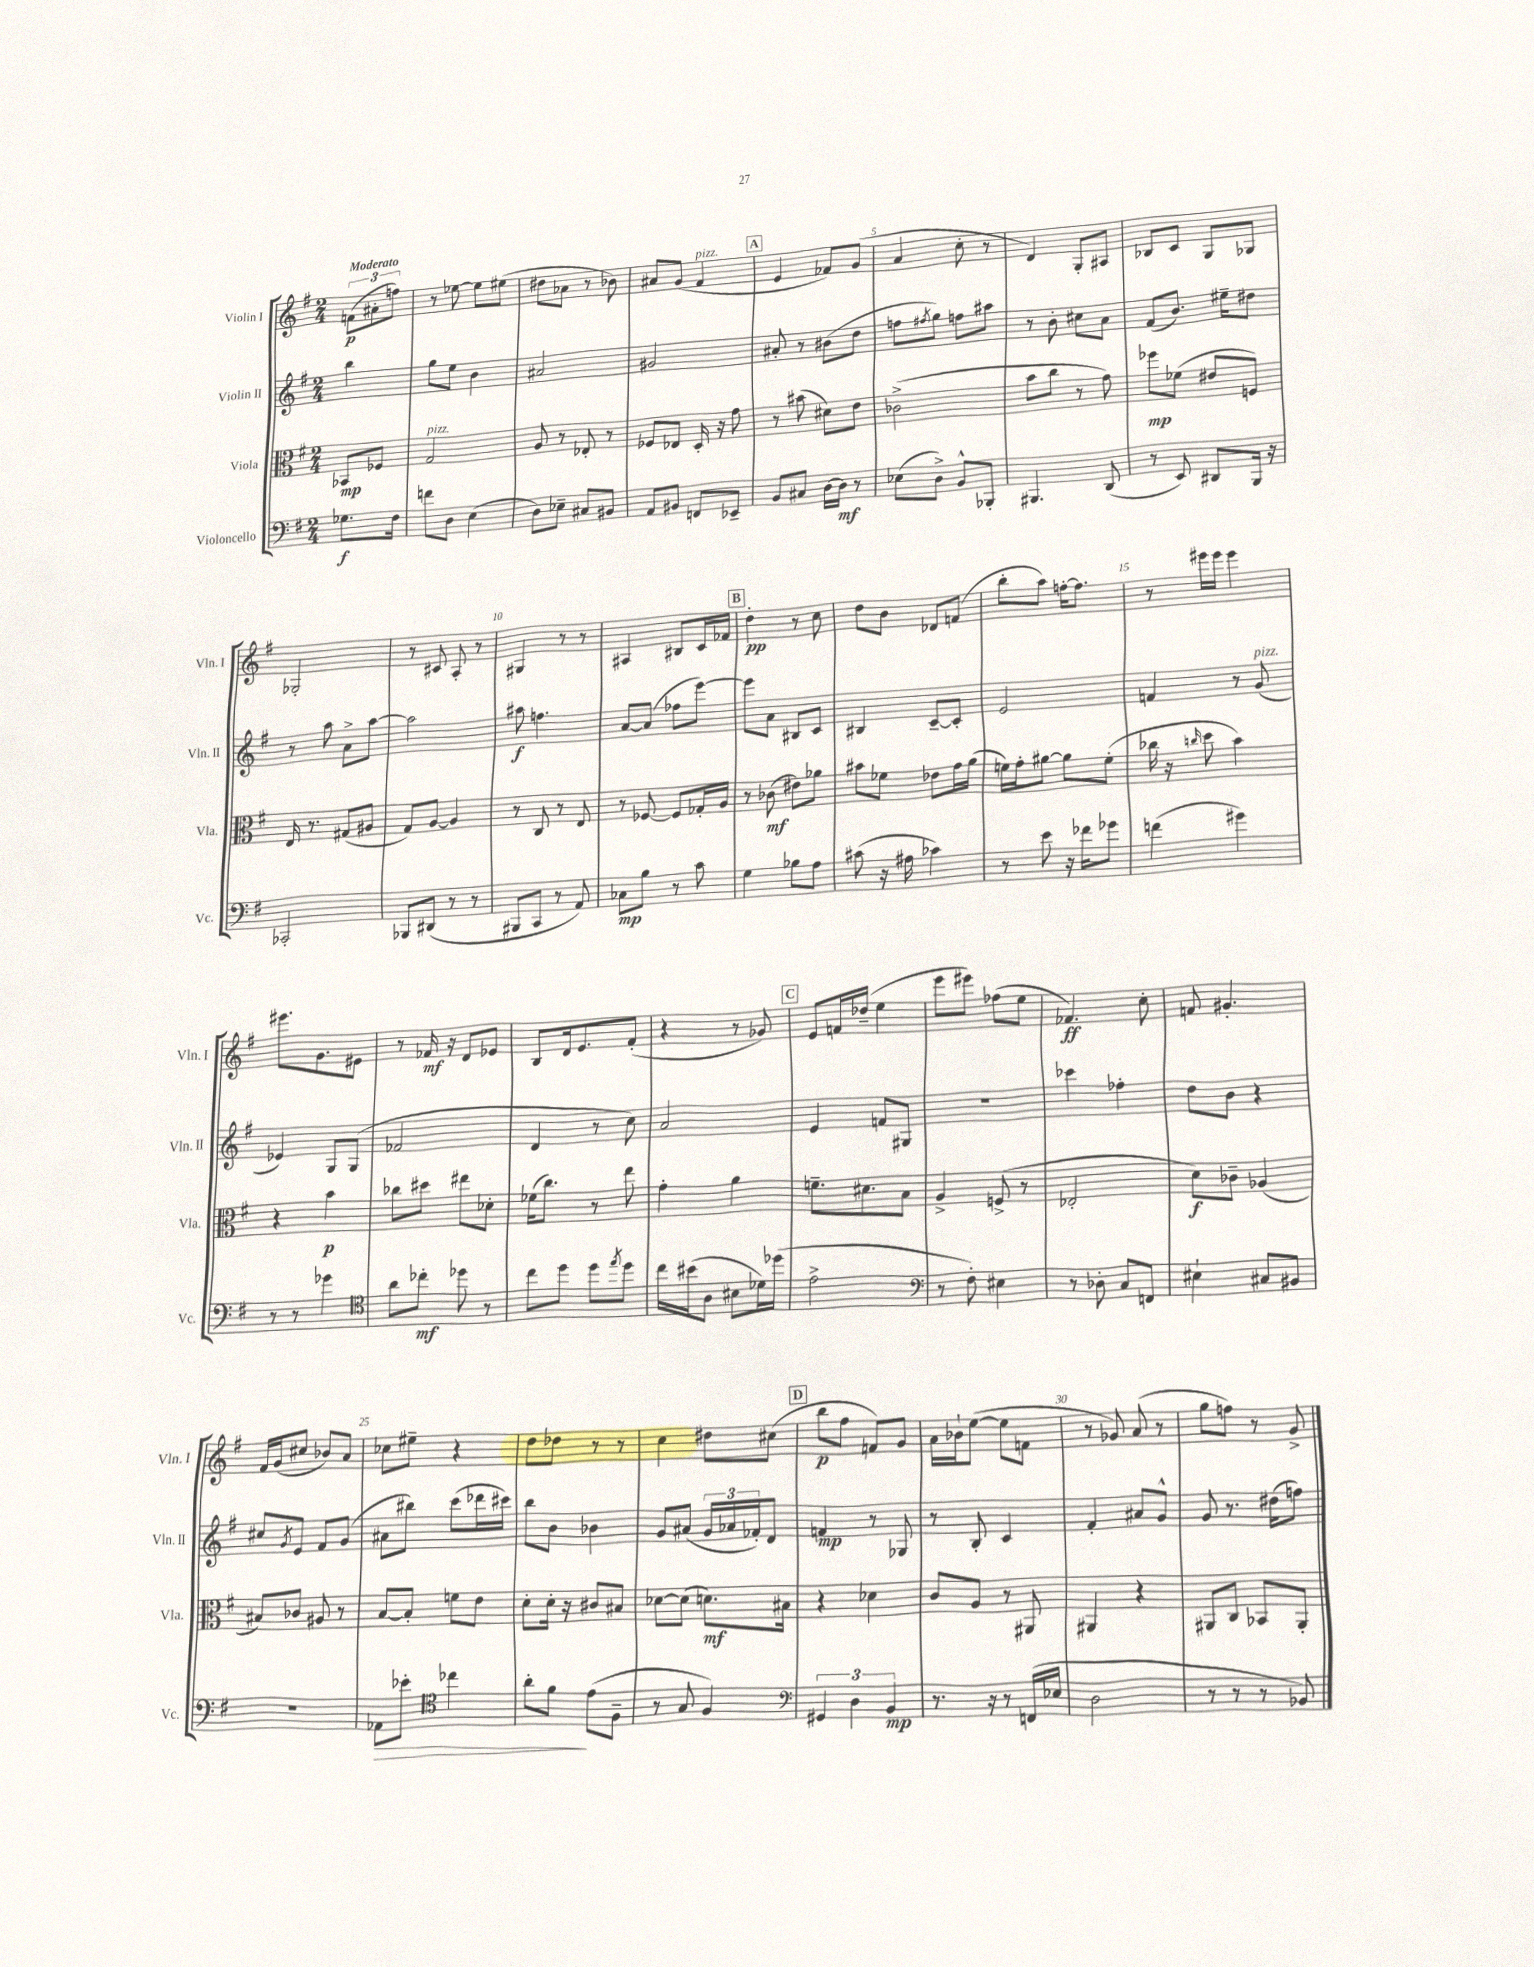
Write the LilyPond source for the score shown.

<<
\new StaffGroup <<
\new Staff = "s0" \with { instrumentName = "Violin I" shortInstrumentName = "Vln. I" } {
    \clef treble \key g \major \numericTimeSignature \time 2/4 \partial 4 \tempo "Moderato"
    \tuplet 3/2 { f'8\p( ais'8-. f''8) } |
    r8 ees''8~ ees''8 eis''8( |
    dis''8 aes'8 r8 bes'8) |
    ais'8 g'8( fis'4^\markup { \italic "pizz." } |
    \mark \markup { \box "A" } e'4 fes'8) g'8( |
    a'4 c''8-. r8 |
    d'4) g8-. ais8 |
    bes8 c'8 g8 ges8 |
    ges2-. |
    r8 cis'8 a8-. r8 |
    gis4 r8 r8 |
    ais4 bis8 c'16 fes'16 |
    \mark \markup { \box "B" } d''4-.\pp r8 c''8 |
    d''8 b'8 des'8 f'8( |
    b''8-. a''8) f''16~-. f''8. |
    r8 eis'''16 eis'''16 eis'''4 |
    eis'''8. g'8. eis'8 |
    r8 fes'16\mf r16 d'8 ees'8 |
    b8 d'16 e'8. fis'8-.( |
    r4 r8 ges'8) |
    \mark \markup { \box "C" } e'8 f'16 des''16--( e''4 |
    e'''8 eis'''8) fes''8( e''8 |
    fes'4.\ff) c''8-. |
    f'8 gis'4.-. |
    fis'16 g'16( cis''8 bes'8) a'8 |
    ces''8 eis''8-- r4 |
    d''8 des''8 r8 r8 |
    c''4 dis''8 cis''8( |
    \mark \markup { \box "D" } b''8\p fis''8 f'8) g'8 |
    a'16 bes'16-! e''8~( e''8 f'8 |
    r8 ges'8) a'8( r8 |
    g''8 f''8) r8 g'8-> \bar "|." |
}
\new Staff = "s1" \with { instrumentName = "Violin II" shortInstrumentName = "Vln. II" } {
    \clef treble \key g \major \numericTimeSignature \time 2/4 \partial 4
    b''4 |
    g''8 e''8 b'4 |
    ais'2 |
    gis'2 |
    \mark \markup { \box "A" } ais'8-. r8 bis'8( d''8 |
    f''8 \acciaccatura { fis''8 } g''8) f''8 ais''8 |
    r8 b'8-. cis''8 a'8 |
    fis'8( b'8.) eis''16-- dis''8 |
    r8 a''8 a'8-> a''8~ |
    a''2 |
    ais''8\f f''4. |
    a'8~ a'8( fes''8 e'''8~) |
    \mark \markup { \box "B" } e'''8 a'8 bis8 c'8 |
    bis4 c'8~-- c'8-. |
    e'2 |
    f'4 r8 g'8^\markup { \italic "pizz." }( |
    ees'4) g8 g8( |
    fes'2 |
    d'4 r8 c''8) |
    a'2 |
    \mark \markup { \box "C" } e'4 f'8 gis8 |
    R2 |
    ces'''4 fes''4-. |
    d''8 b'8 r4 |
    cis''8 \acciaccatura { g'8 } e'8 fis'8 g'8( |
    ais'8 bis''8) c'''8( des'''16 cis'''16) |
    b''8 b'8 bes'4 |
    g'8 ais'8( \tuplet 3/2 { g'16 aes'16 fes'16-.) } d'8 |
    \mark \markup { \box "D" } f'4\mp r8 ges8 |
    r8 b8-. c'4 |
    fis'4-. ais'8 g'8-^ |
    g'8 r8. dis''16( f''8) \bar "|." |
}
\new Staff = "s2" \with { instrumentName = "Viola" shortInstrumentName = "Vla." } {
    \clef alto \key g \major \numericTimeSignature \time 2/4 \partial 4
    bes,8\mp fes8 |
    g2^\markup { \italic "pizz." } |
    a8 r8 ees8-. r8 |
    fes8 ees8 d16-. r16 g'8 |
    \mark \markup { \box "A" } r8 bis'8( dis'8) e'8 |
    ces'2->( |
    b'8 c''8 r8 g'8) |
    fes''8\mp fes'8( eis'8 f8) |
    e16 r8. gis8( ais8 |
    g8) a8~ a4 |
    r8 c8 r8 e8 |
    r8 fes8~ fes8 ges16-. a16 |
    \mark \markup { \box "B" } r8 ces'8\mf( eis'8) aes'8 |
    bis'8 fes'8 ees'8 g'16 a'16( |
    f'16) g'16-. ais'8~ ais'8 f'8-.( |
    ces''16 r16 \grace { c''16 } d''8 b'4) |
    r4 b'4\p |
    ces''8 dis''8 eis''8 des'8-. |
    fes'16( c''8.) r8 e''8 |
    g'4-. a'4 |
    \mark \markup { \box "C" } f'8.-- dis'8. b8 |
    a4-> f8->( r8 |
    ees2-. |
    d'8\f) ces'8-- aes4( |
    bis8) ces'8 ais8 r8 |
    b8~ b8-. f'8 e'8 |
    d'8-. d'16-. r16 cis'8 bis8 |
    des'8~ des'8( d'8.\mf) bis16 |
    \mark \markup { \box "D" } r4 des'4 |
    c'8 a8 r8 ais,8 |
    ais,4 r4 |
    ais,8 c8 bes,8 ais,8-. \bar "|." |
}
\new Staff = "s3" \with { instrumentName = "Violoncello" shortInstrumentName = "Vc." } {
    \clef bass \key g \major \numericTimeSignature \time 2/4 \partial 4
    ges8.\f fis16 |
    f'8 d8 e4( |
    d8) ees8-- cis8 bis,8 |
    a,8 bis,8 f,8 ees,8-- |
    \mark \markup { \box "A" } b,8 cis8 d16~ d16\mf r8 |
    ees8( d8->) b,8-^ bes,,8-. |
    bis,,4. d,8( |
    r8 e,8) dis,8 b,,16 r16 |
    ces,2-. |
    bes,,8 dis,8( r8 r8 |
    bis,,8 c,8 r8 a,8) |
    ces8\mp b8 r8 c'8 |
    \mark \markup { \box "B" } g4 bes8 a8 |
    cis'8( r16 ais16 ces'4) |
    r8 e'8 r16 fes'16 ges'8 |
    f'4( gis'4) |
    r8 r8 ges'4 |
    \clef tenor a'8 ces''8-.\mf des''8 r8 |
    c''8 d''8 d''8 \acciaccatura { e''8 } d''8 |
    c''16 bis'16( a8 bis8 des'16) des''16( |
    \mark \markup { \box "C" } e'2-> |
    \clef bass r8 fis8-.) eis4 |
    r8 des8-. c8 f,8 |
    eis4-! cis8 bis,8 |
    r2 |
    aes,8\> ees'8-. \clef tenor ces''4 |
    a'8-. fis'8\! e'8( fis8-- |
    r8 g8 fis4) |
    \mark \markup { \box "D" } \clef bass \tuplet 3/2 { gis,4 d4 b,4\mp } |
    r8. r16 r8 f,16( ees16 |
    d2 |
    r8 r8 r8 bes,8) \bar "|." |
}
>>
>>
\layout { \context { \Score \override BarNumber.break-visibility = ##(#f #t #t) barNumberVisibility = #(every-nth-bar-number-visible 5) } }
